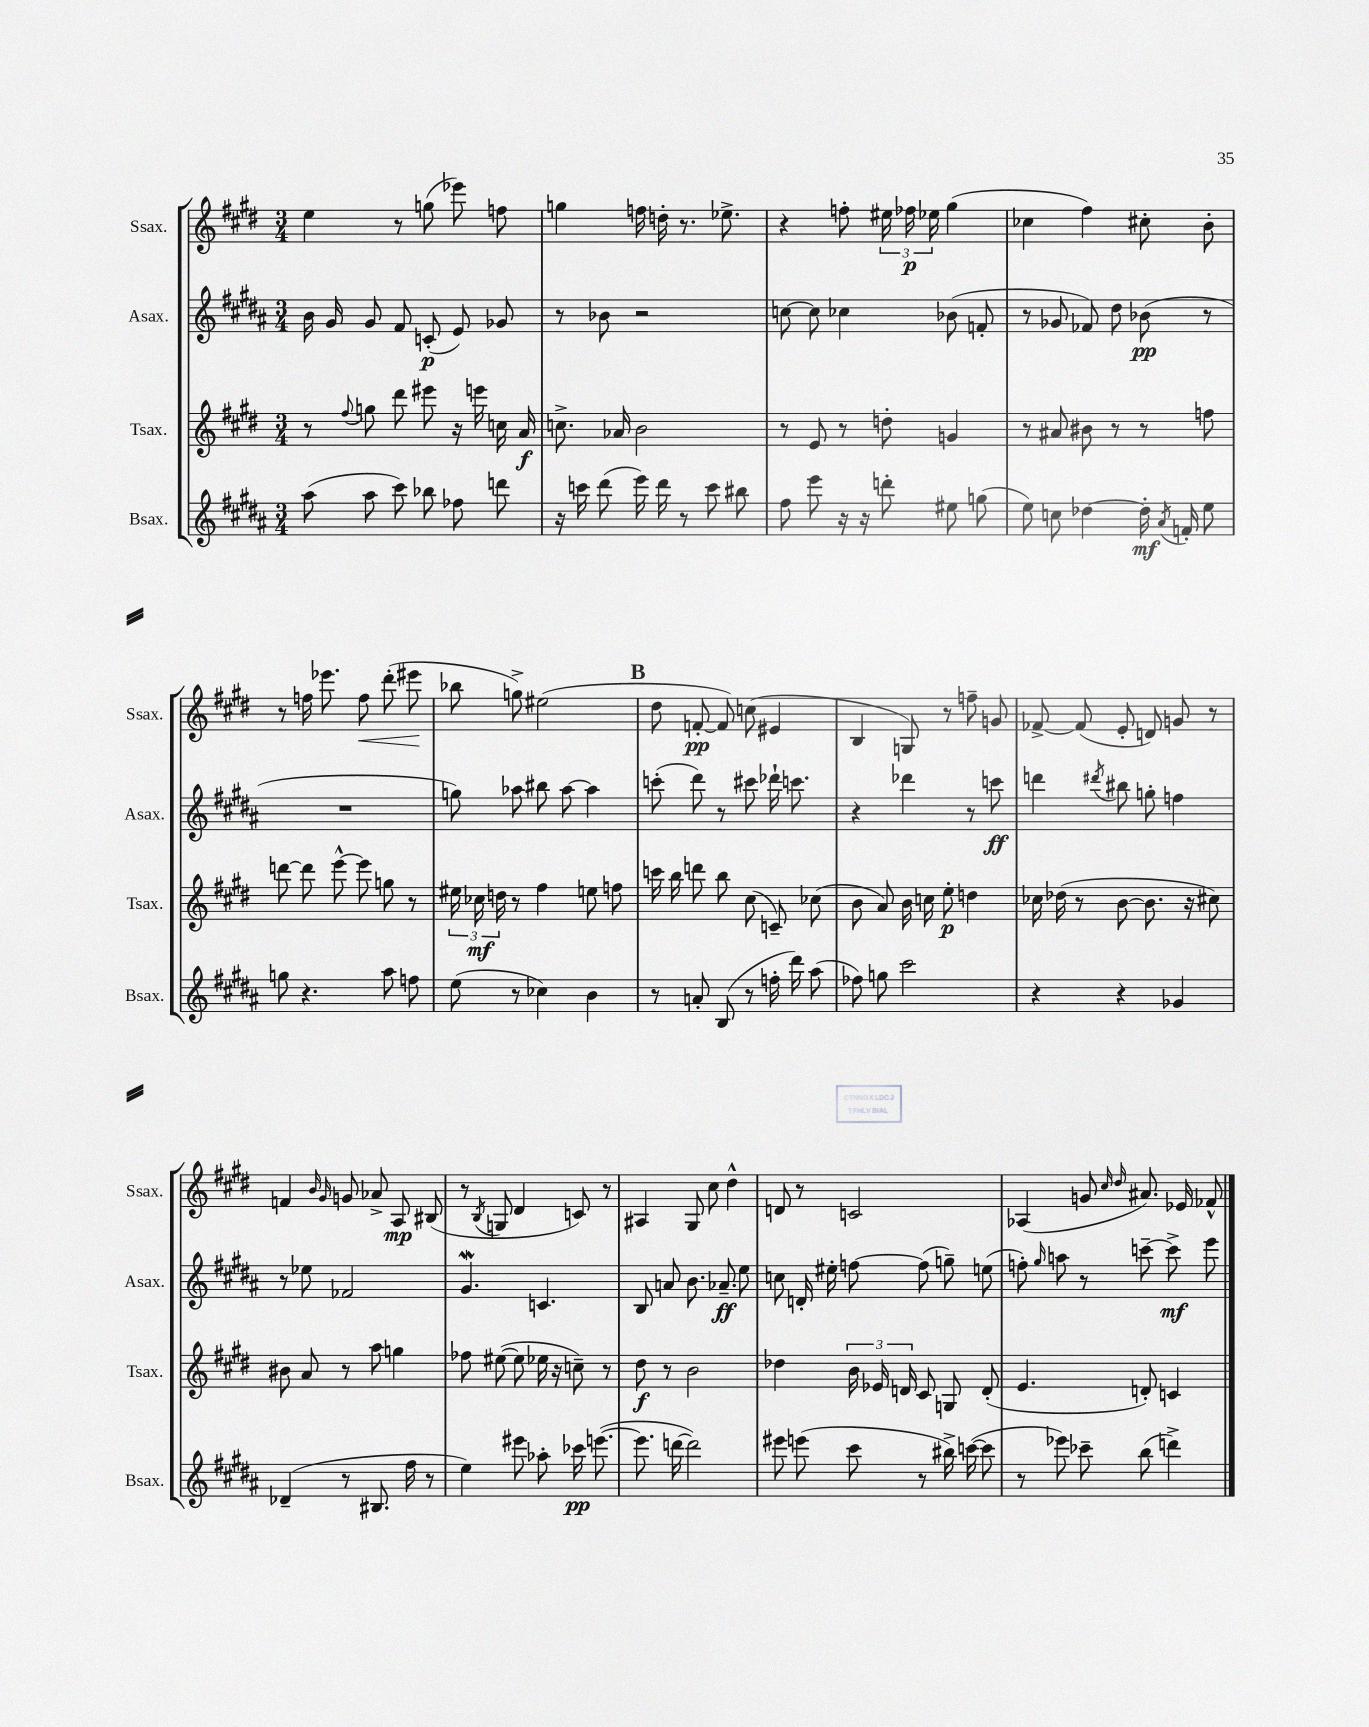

**kern	**kern	**kern	**kern
*staff4	*staff3	*staff2	*staff1
*clefG2	*clefG2	*clefG2	*clefG2
*k[f#c#g#d#a#]	*k[f#c#g#d#]	*k[f#c#g#d#a#]	*k[f#c#g#d#]
*M3/4	*M3/4	*M3/4	*M3/4
(8aa#	8r	16b	4ee
.	.	16g#	.
.	8qqff#	.	.
8aa#	8gg	8g#	.
8ccc#)	8ddd#	8f#	8r
8bb-	8eee#	(8c'	(8gg
8ff-	16r	8e)	8eee-)
.	16eee	.	.
8ddd	16cc	8g-	8ff
.	16a	.	.
=	=	=	=
16r	8.cc^	8r	4gg
16ccc	.	.	.
(8ddd#	.	8b-	.
.	16a-	.	.
16eee)	2b	2r	16ff
16ddd#	.	.	16dd'
8r	.	.	8.r
8ccc	.	.	.
.	.	.	8.ee-^
8bb#	.	.	.
=	=	=	=
8ff#	8r	[8cc	4r
8eee	8e	8cc]	.
16r	8r	4cc-	8ff'
16r	.	.	.
8ddd'	8dd'	.	24ee#
.	.	.	24ff-
.	.	.	24ee-
8ee#	4g	(8b-	(4gg#
(8gg	.	8f'	.
=	=	=	=
8ee)	8r	8r	4cc-
8cc	8a#	8g-	.
[4dd-	8b#	8f-)	4ff#)
.	8r	8dd#	.
16dd-']	8r	(8b-	8cc#'
8qa#	.	.	.
16f'	.	.	.
8ee	8ff	8r	8b'
=	=	=	=
8gg	[8ddd	2.r	8r
4.r	8ddd]	.	16ff
.	.	.	8.eee-
.	[8eee^^	.	.
.	8eee]	.	8ff
8aa#	8gg	.	(8ddd#'
8ff	8r	.	8eee#
=	=	=	=
(8ee	24ee#	8gg)	8bb-
.	24cc-	.	.
.	24dd	.	.
8r	8r	8aa-	8gg^)
4cc-)	4ff#	8bb#	(2ee#
.	.	[8aa-	.
4b	8ee	4aa-]	.
.	8ff	.	.
=	=	=	=
8r	16ccc	(8ccc'	8dd#
.	16bb	.	.
8a'	8ddd	8ddd#)	[8f'
(8B	8bb	8r	8f])
8r	(8cc#	8ccc#	(8cc
16ff'	8c~)	16ddd-`	4e#
16ddd#)	.	8.ccc	.
(8aa#	(8cc-	.	.
=	=	=	=
8ff-)	8b	4r	4B
8gg	8a)	.	.
2ccc#	16b	4ddd-	8G)
.	16cc	.	.
.	8ee'	.	8r
.	4dd	8r	8ff~
.	.	8ccc	8g
=	=	=	=
4r	16cc-	4ddd	[8f-^
.	(16dd-	.	.
.	8r	.	(8f-]
.	.	8qddd#	.
4r	[8b	8bb#	8e'
.	8.b]	8gg'	8d)
4g-	.	4ff	8g
.	16r	.	.
.	8cc#)	.	8r
=	=	=	=
(4d-~	8b#	8r	4f
.	8a	8ee-	.
.	.	.	16qqb
.	.	.	16qqg#
8r	8r	2f-	8g
8.B#	8aa	.	8a-^
.	4gg	.	8A
16ff#	.	.	.
8r	.	.	(8B#
=	=	=	=
4ee)	8ff-	4.g#	8r
.	.	.	8qB
.	([8ee#	.	8G
8eee#	8ee#]	.	4d#
8aa-'	16ee-	4.c	.
.	16r	.	.
16ccc-	8cc~)	.	8c)
([8.eee	.	.	.
.	8r	.	8r
=	=	=	=
8.eee]	8dd#	8B	4A#
.	8r	8a	.
[16ddd	.	.	.
2ddd])	2b	8.b	8G#
.	.	.	8cc#
.	.	8.a-~	.
.	.	.	4dd#^^
.	.	8ee	.
=	=	=	=
8eee#	4dd-	8cc	8d
(8eee	.	16d'	8r
.	.	16ee#'	.
8ccc#	24b	[8ff	2c
.	24e-	.	.
.	24d	.	.
8r	8c#	(8ff]	.
16bb#^)	8G	8gg~)	.
([16ccc	.	.	.
8ccc]	(8d'	(8ee	.
=	=	=	=
8r	4.e	8ff')	(4A-
.	.	16qqgg#	.
8eee-)	.	8aa	.
8ccc-~	.	8r	8g
.	.	.	16qqcc#
.	.	.	16qqdd#
(8bb	8d')	[8ccc~	8.a#)
4ddd^)	4c	8ccc^]	.
.	.	.	16e-
.	.	8eee	8f-^^
==	==	==	==
*-	*-	*-	*-
